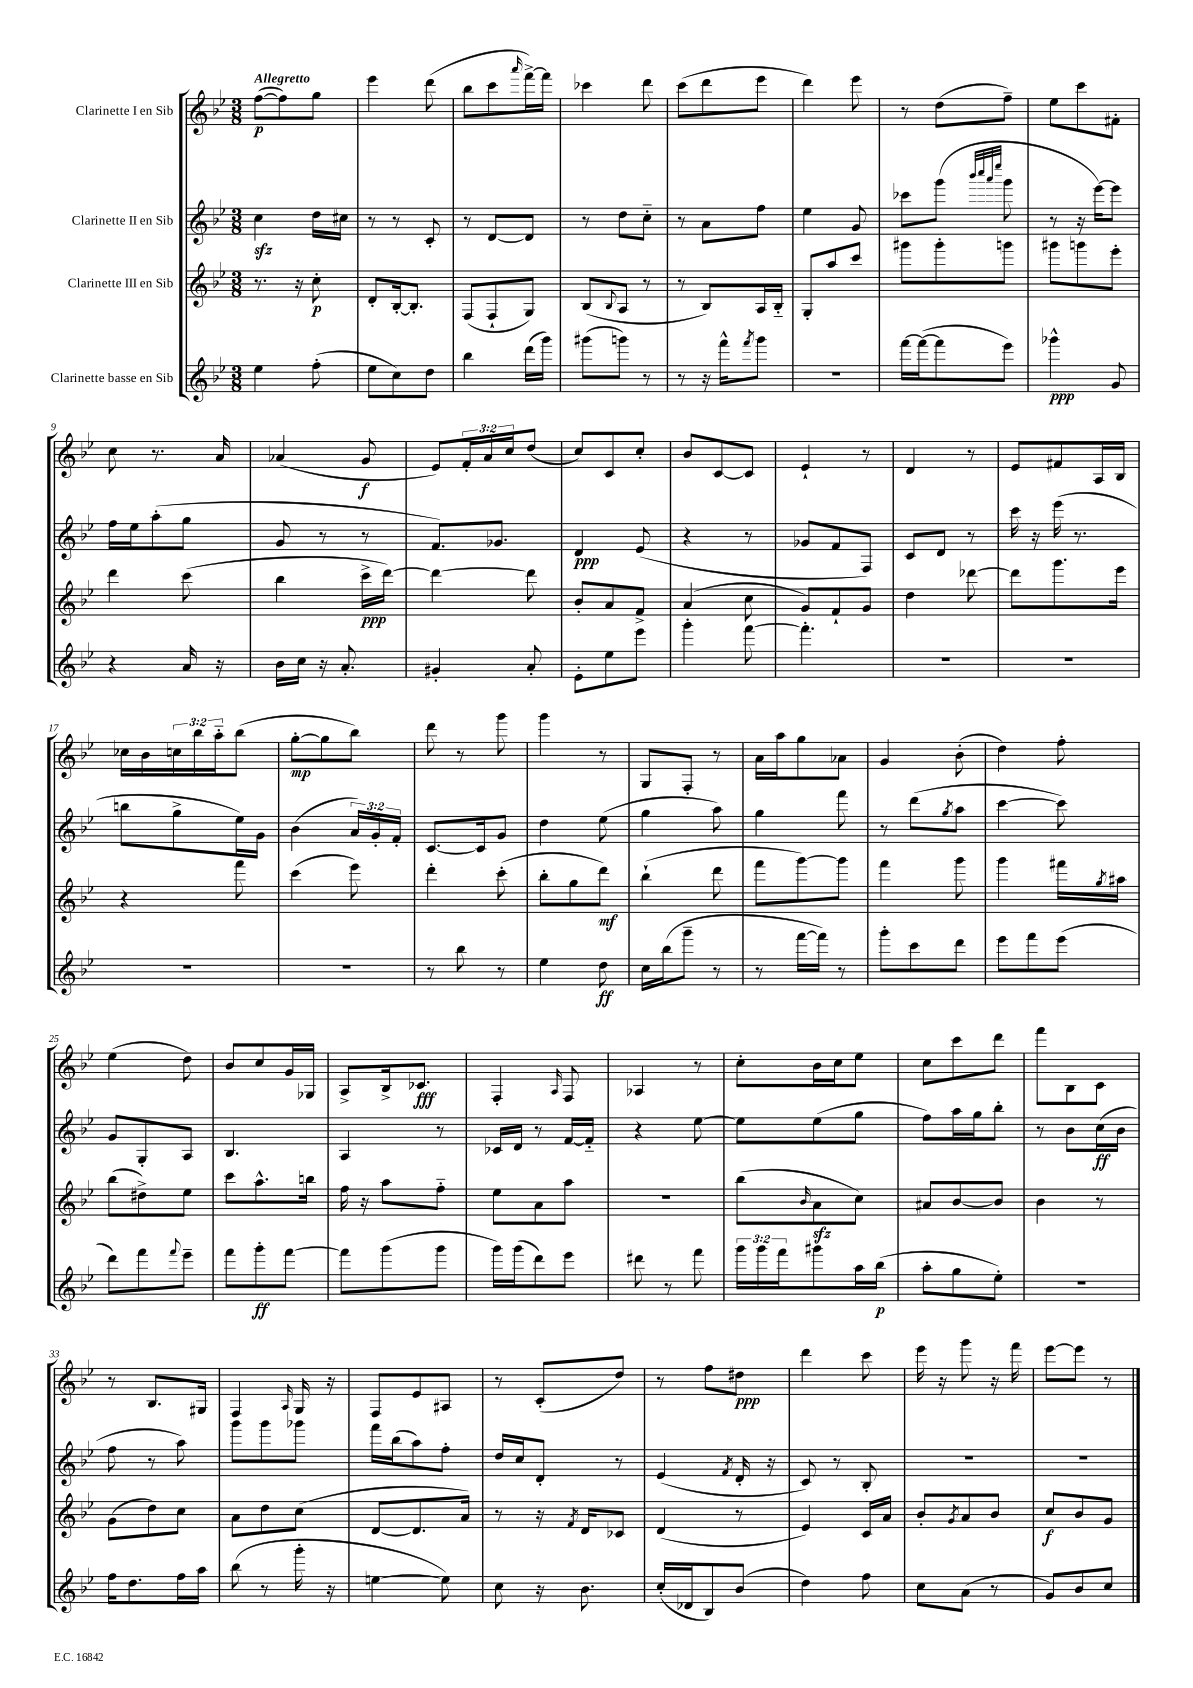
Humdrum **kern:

**kern	**kern	**kern	**kern
*staff4	*staff3	*staff2	*staff1
*clefG2	*clefG2	*clefG2	*clefG2
*k[b-e-]	*k[b-e-]	*k[b-e-]	*k[b-e-]
*M3/8	*M3/8	*M3/8	*M3/8
4ee-	8.r	4cc	([8ff
.	.	.	8ff])
.	16r	.	.
(8ff'	8cc'	16dd	8gg
.	.	16cc#	.
=	=	=	=
8ee-	8d'	8r	4eee-
8cc)	[16B-'	8r	.
.	8.B-']	.	.
8dd	.	8c'	(8ddd
=	=	=	=
4bb-	(8F	8r	8bb-
.	8F`	[8d	8ccc
.	.	.	16qqaaa
(16ddd	8G)	8d]	[16fff^)
16ggg)	.	.	16fff]
=	=	=	=
(8ggg#	(8B-	8r	4ccc-
.	8qqB-	.	.
8ggg)	8A	8dd	.
8r	8r	8cc'~	8ddd
=	=	=	=
8r	8r	8r	(8ccc
16r	8B-)	8a	8ddd
16fff^^	.	.	.
8qfff	.	.	.
8ggg	16A	8ff	8eee-
.	16B-'~	.	.
=	=	=	=
4.r	8G'	4ee-	4ddd)
.	8aa	.	.
.	8ccc	8g	8eee-
=	=	=	=
[16fff	8ggg#	8ccc-	8r
(16fff_	.	.	.
8fff]	8ggg#'	(8ggg	(8dd
.	.	32qqbbb-	.
.	.	32qqcccc	.
.	.	32qqaaa	.
.	.	32qqeeee-	.
8eee-)	8ggg	8ggg	8ff~)
=	=	=	=
4ggg-^^	8ggg#	8r	8ee-
.	8ggg	16r	8ccc
.	.	[16eee-)	.
8g	8eee-'	8eee-]	8f#'
=	=	=	=
4r	4ddd	16ff	8cc
.	.	16ee-	.
.	.	(8aa'	8.r
16a	(8ccc	8gg	.
16r	.	.	16a
=	=	=	=
16b-	4bb-	8g	(4a-
16cc	.	.	.
16r	.	8r	.
8.a'	.	.	.
.	16ccc^	8r	8g
.	[16ddd)	.	.
=	=	=	=
4g#'	4ddd_	8.f)	8e-)
.	.	.	24f'
.	.	.	24a
.	.	8.g-	.
.	.	.	24cc
8a'	8ddd]	.	(8dd
=	=	=	=
8e-'	8b-'	4d	8cc)
8ee-	8a	.	8c
8eee-	8f^	(8e-	8cc'
=	=	=	=
4ggg'	(4a	4r	8b-
.	.	.	[8c
[8fff	8cc	8r	8c]
=	=	=	=
4.fff']	8g)	8g-	4e-`
.	8f`	8f	.
.	8g	8F)	8r
=	=	=	=
4.r	4dd	8c	4d
.	.	8d	.
.	[8ddd-	8r	8r
=	=	=	=
4.r	8ddd-]	16ccc	8e-
.	.	16r	.
.	8.ggg	(16eee-	8f#
.	.	8.r	.
.	.	.	16A
.	16eee-	.	16B-
=	=	=	=
4.r	4r	8bb	16cc-
.	.	.	16b-
.	.	8gg^	24cc
.	.	.	24bb-
.	.	.	24aa'~
.	8fff	16ee-)	(8bb-
.	.	16g	.
=	=	=	=
4.r	(4ccc	(4b-	[8gg'
.	.	.	8gg]
.	8eee-)	24a)	8bb-)
.	.	24g'	.
.	.	24f'	.
=	=	=	=
8r	4ddd'	[8.c	8ddd
8bb-	.	.	8r
.	.	16c]	.
8r	(8ccc'	8g	8ggg
=	=	=	=
4ee-	8bb-'	4dd	4ggg
.	8gg	.	.
8dd	8ddd)	(8ee-	8r
=	=	=	=
16cc	(4bb-`	4gg	8G
(16bb-	.	.	.
8ggg~	.	.	8F'
8r	8ddd	8aa)	8r
=	=	=	=
8r	8fff	4gg	16a
.	.	.	16aa
[16fff	[8ggg)	.	8gg
16fff])	.	.	.
8r	8ggg]	8fff	8a-
=	=	=	=
8ggg'	4fff	8r	4g
8ccc	.	(8ddd	.
.	.	8qgg	.
8ddd	8ggg	8aa	(8b-'
=	=	=	=
8eee-	4ggg	[4ccc	4dd)
8fff	.	.	.
(8eee-	16fff#	8ccc])	8ff'
.	8qgg	.	.
.	16aa#	.	.
=	=	=	=
8ddd)	(8bb-	8g	(4ee-
8fff	8dd#^)	8G'	.
8qqfff	.	.	.
8eee-~	8ee-	8A	8dd)
=	=	=	=
8fff	8ccc	4.B-	8b-
8ggg'	8.aa^^	.	8cc
[8fff	.	.	16g
.	16bb	.	16G-
=	=	=	=
8fff]	16ff	4A	8A^
.	16r	.	.
(8ggg	8aa	.	16B-^
.	.	.	8.c-
8ggg	8ff'~	8r	.
=	=	=	=
16ggg)	8ee-	16c-	4F'
(16ggg	.	16d	.
8ddd)	8a	8r	.
.	.	.	16qqA
8eee-	8aa	[16f	8F
.	.	16f'~]	.
=	=	=	=
8ddd#	4.r	4r	4A-
8r	.	.	.
8fff	.	[8ee-	8r
=	=	=	=
24ggg	(8bb-	8ee-]	8cc'
24ggg	.	.	.
24fff	.	.	.
.	16qqb-	.	.
8ggg#	8a	(8ee-	16b-
.	.	.	16cc
16aa	8cc)	8gg	8ee-
(16bb-	.	.	.
=	=	=	=
8aa'	8a#	8ff)	8cc
8gg	[8b-	16aa	8ccc
.	.	16gg	.
8ee-')	8b-]	8bb-'	8ddd
=	=	=	=
4.r	4b-	8r	8fff
.	.	8b-	8B-
.	8r	(16cc	8c
.	.	16b-	.
=	=	=	=
16ff	(8g	8ff	8r
8.dd	.	.	.
.	8dd)	8r	8.B-
16ff	8cc	8aa)	.
16aa	.	.	16G#
=	=	=	=
(8bb-	8a	8ggg	4F
8r	8dd	8ggg	.
.	.	.	16qqA
16ggg'	(8cc	8ggg-	16G
16r	.	.	16r
=	=	=	=
[4ee	[8d	16fff	8F
.	.	(16bb-	.
.	8.d]	8aa)	8e-
8ee])	.	8ff'	8A#
.	16a)	.	.
=	=	=	=
8cc	8r	16dd	8r
.	.	16cc	.
16r	16r	8d'	(8c'
.	8qf	.	.
8.b-	16d	.	.
.	8c-	8r	8dd)
=	=	=	=
(16cc'	(4d	(4e-	8r
16d-	.	.	.
8B-)	.	.	8ff
.	.	8qf	.
(8b-	8r	16d'	8dd#
.	.	16r	.
=	=	=	=
4dd)	4e-)	8c)	4ddd
.	.	8r	.
8ff	16c	8B-'	8ccc
.	16a	.	.
=	=	=	=
8cc	8b-'	4.r	16eee-
.	.	.	16r
.	8qg	.	.
(8a	8a	.	8ggg
8r	8b-	.	16r
.	.	.	16fff
=	=	=	=
8g)	8cc	4.r	[8eee-
8b-	8b-	.	8eee-]
8cc	8g	.	8r
==	==	==	==
*-	*-	*-	*-
